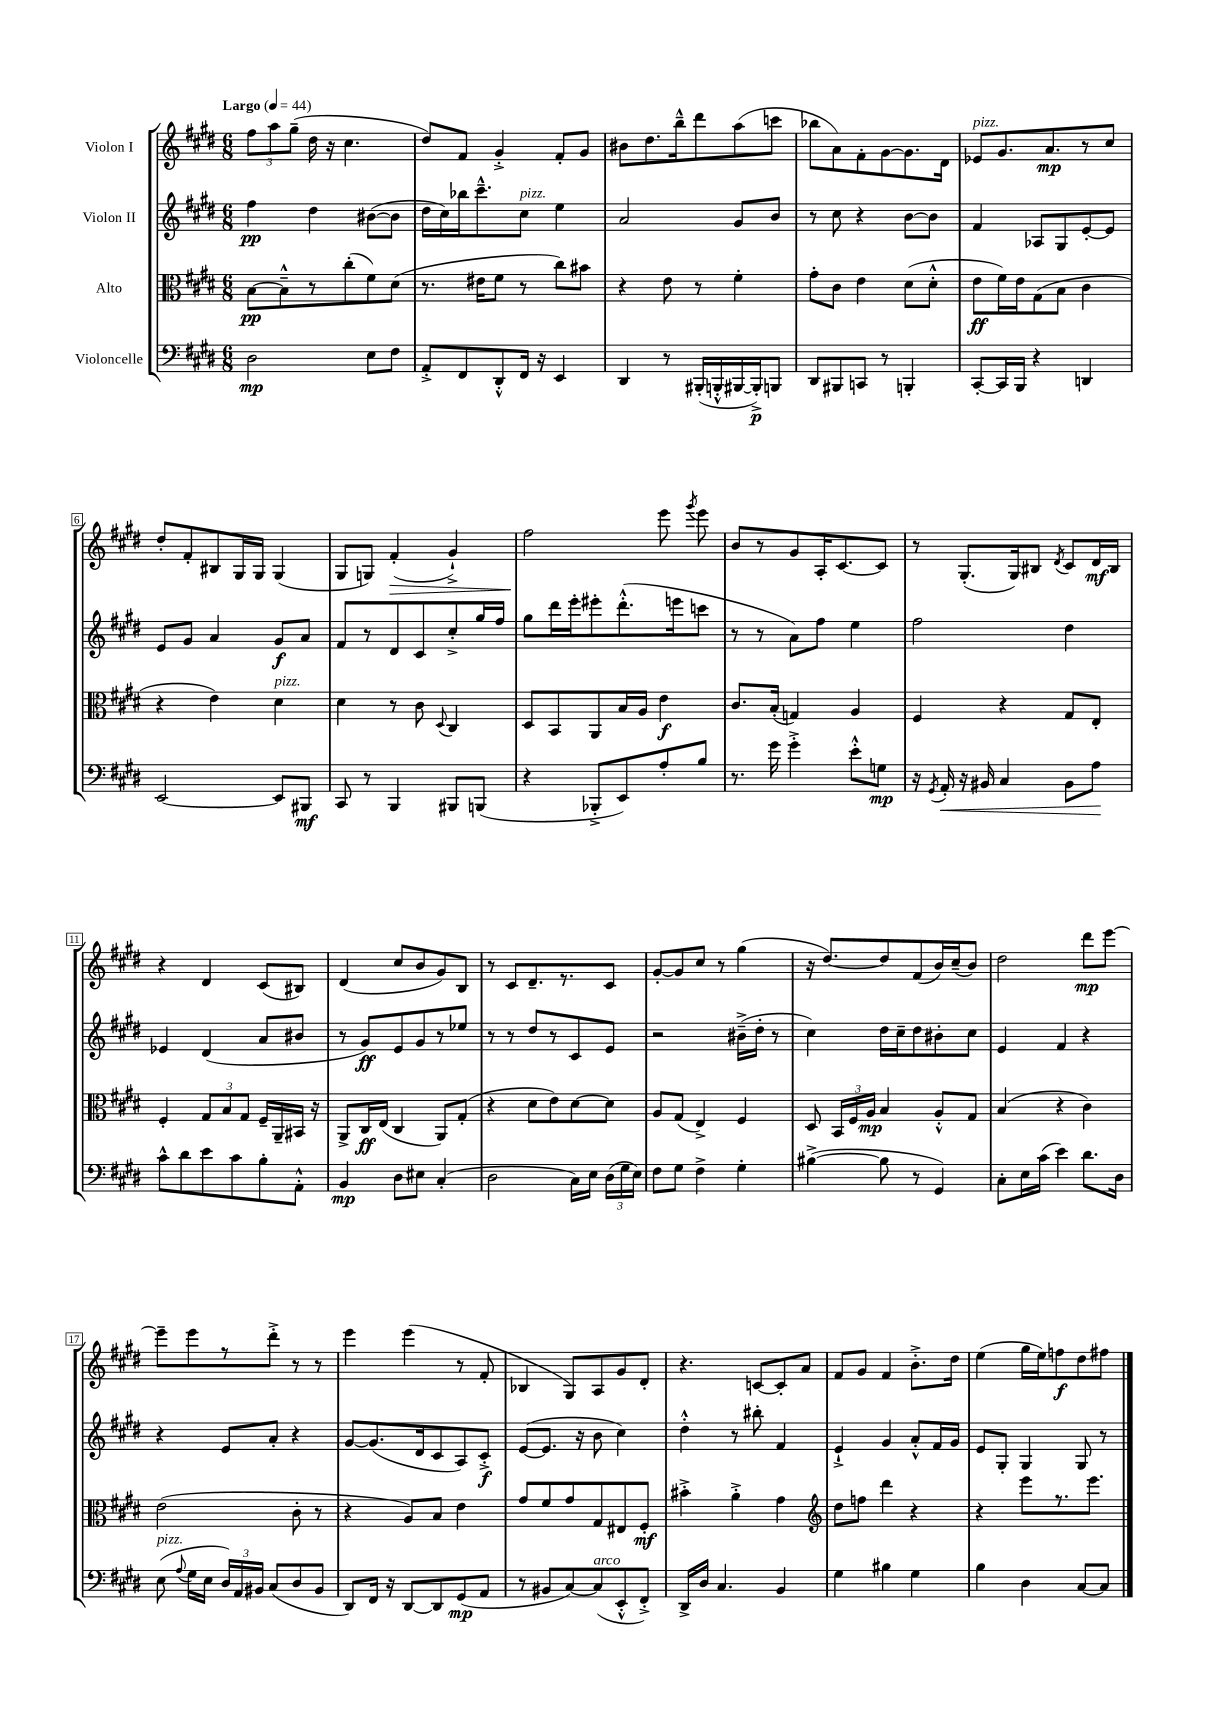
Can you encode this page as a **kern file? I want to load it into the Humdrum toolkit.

**kern	**kern	**kern	**kern
*staff4	*staff3	*staff2	*staff1
*clefF4	*clefC3	*clefG2	*clefG2
*k[f#c#g#d#]	*k[f#c#g#d#]	*k[f#c#g#d#]	*k[f#c#g#d#]
*M6/8	*M6/8	*M6/8	*M6/8
*MM44	*MM44	*MM44	*MM44
2D#	[8B	4ff#	12ff#
.	.	.	12aa
.	8B~^^]	.	.
.	.	.	(12gg#~
.	8r	4dd#	16dd#
.	.	.	16r
.	(8cc#'	.	4.cc#
8E	8f#)	([8b#	.
8F#	(8d#	8b#]	.
=	=	=	=
8AA'^	8.r	16dd#	8dd#)
.	.	16cc#)	.
8FF#	.	16bb-	8f#
.	16e#	8.ccc#~^^	.
8DD#'^^	8f#	.	4g#'^
16FF#	8r	8cc#	.
16r	.	.	.
4EE	8cc#)	4ee	8f#'
.	8b#	.	8g#
=	=	=	=
4DD#	4r	2a	8b#
.	.	.	8.dd#
8r	8e	.	.
.	.	.	16bb~^^
(16BBB#'	8r	.	8ddd#
16BBB'^^	.	.	.
[16BBB#	4f#'	8g#	(8aa
16BBB#'^])	.	.	.
8BBB	.	8b	8ccc
=	=	=	=
8DD#	8g#'	8r	8bb-
8BBB#	8c#	8cc#	8a)
8CC	4e	4r	8f#'
8r	.	.	[8g#
4BBB'	(8d#	[8b	8.g#]
.	8d#'^^	8b]	.
.	.	.	16d#
=	=	=	=
[8CC#'	8e	4f#	8e-
16CC#]	16f#)	.	8.g#
16BBB	16e	.	.
4r	(8G#	8A-	.
.	.	.	8.a
.	8B	8G#	.
4DD	4c#	[8e'	8r
.	.	8e]	8cc#
=	=	=	=
[2EE	4r	8e	8dd#'
.	.	8g#	8f#'
.	4e)	4a	8B#
.	.	.	16G#
.	.	.	16G#
8EE]	4d#	8g#	(4G#
8BBB#	.	8a	.
=	=	=	=
8CC#	4d#	8f#	8G#
8r	.	8r	8G)
4BBB	8r	8d#	(4f#'
.	8c#	8c#	.
.	8qqD#	.	.
8BBB#	4C#	8cc#'^	4g#`^)
(8BBB	.	16gg#	.
.	.	16ff#	.
=	=	=	=
4r	8D#	8gg#	2ff#
.	8BB	16ddd#	.
.	.	16eee'	.
8BBB-'^	8AA	8eee#'	.
8EE)	16B	(8.ddd#'^^	.
.	16A	.	.
8A'	4e	.	8eee
.	.	16eee	.
.	.	.	8qggg#
8B	.	8ccc	8eee
=	=	=	=
8.r	8.c#	8r	8b
.	.	8r	8r
16g#	(16B'	.	.
4g#'^	4G)	8a)	8g#
.	.	8ff#	16A'
.	.	.	[8.c#
8e'^^	4A	4ee	.
8G	.	.	8c#]
=	=	=	=
16r	4F#	2ff#	8r
8qGG#	.	.	.
16AA'	.	.	.
16r	.	.	(8.G#'
16BB#	.	.	.
4C#	4r	.	.
.	.	.	16G#)
.	.	.	8B#
.	.	.	8qd#
8BB#	8G#	4dd#	8c#
8A	8E'	.	16d#
.	.	.	16B#
=	=	=	=
8c#^^	4F#'	4e-	4r
8d#	.	.	.
8e	12G#	(4d#	4d#
.	12B	.	.
8c#	.	.	.
.	12G#	.	.
8B'	16F#~	8a	(8c#
.	16AA~	.	.
8AA'^^	16BB#	8b#	8B#)
.	16r	.	.
=	=	=	=
4BB	8AA^	8r	(4d#
.	16C#	8g#)	.
.	(16E	.	.
8D#	4C#	8e	8cc#
8E#	.	8g#	8b
(4C#'	8AA)	8r	8g#)
.	(8G#'	8ee-	8B
=	=	=	=
2D#	4r	8r	8r
.	.	8r	8c#
.	8d#	8dd#	8.d#~
.	8e)	8r	.
.	.	.	8.r
16C#)	[8d#	8c#	.
16E	.	.	.
(24D#	8d#]	8e	8c#
24G#	.	.	.
24E)	.	.	.
=	=	=	=
8F#	8A	2r	[8g#'
8G#	(8G#	.	8g#]
4F#^	4E^)	.	8cc#
.	.	.	8r
4G#'	4F#	(16b#~^	(4gg#
.	.	16dd#'	.
.	.	8r	.
=	=	=	=
([4B#^	8D#	4cc#)	16r
.	.	.	[8.dd#)
.	24BB	.	.
.	24F#	.	.
.	24A	.	.
8B#]	4B	16dd#	8dd#]
.	.	16cc#~	.
8r	.	8dd#	(8f#
4GG#)	8A'^^	8b#'	16b)
.	.	.	(16cc#~
.	8G#	8cc#	8b)
=	=	=	=
8C#'	(4B	4e	2dd#
16E	.	.	.
(16c#	.	.	.
4e)	4r	4f#	.
8.d#	4c#)	4r	8ddd#
.	.	.	[8eee
16D#	.	.	.
=	=	=	=
(8E	(2e	4r	8eee~]
8qqA	.	.	.
16G#	.	.	8eee
16E	.	.	.
24D#)	.	8e	8r
24AA	.	.	.
24BB#	.	.	.
(8C#	.	8a'	8ddd#'^
8D#	8c#'	4r	8r
8BB#	8r	.	8r
=	=	=	=
8DD#)	4r	[8g#	4eee
16FF#	.	(8.g#]	.
16r	.	.	.
[8DD#	8A)	.	(4eee
.	.	16d#	.
8DD#]	8B	8c#	.
(8GG#	4e	8A)	8r
8AA	.	8c#'^	8f#'
=	=	=	=
8r	8g#	([8e	4B-
8BB#	8f#	8.e]	.
[8C#)	8g#	.	8G#)
.	.	16r	.
(8C#]	8G#	8b	8A
8EE'^^	8E#	4cc#)	8g#
8FF#'^)	8F#'	.	8d#'
=	=	=	=
16DD#^	4b#'^	4dd#'^^	4.r
16D#	.	.	.
4.C#	.	.	.
.	4a'^	8r	.
.	.	8bb#'	[8c
4BB	4g#	4f#	8c']
.	.	.	8a
=	=	=	=
*	*clefG2	*	*
4G#	8dd#	4e`^	8f#
.	8ff	.	8g#
4B#	4ddd#	4g#	4f#
4G#	4r	8a'^^	8.b'^
.	.	16f#	.
.	.	16g#	16dd#
=	=	=	=
4B	4r	8e	(4ee
.	.	8G#'	.
4D#	8eee	4G#	16gg#
.	.	.	16ee)
.	8.r	.	8ff
[8C#	.	8G#	8dd#
.	8.eee	.	.
8C#]	.	8r	8ff#
==	==	==	==
*-	*-	*-	*-
